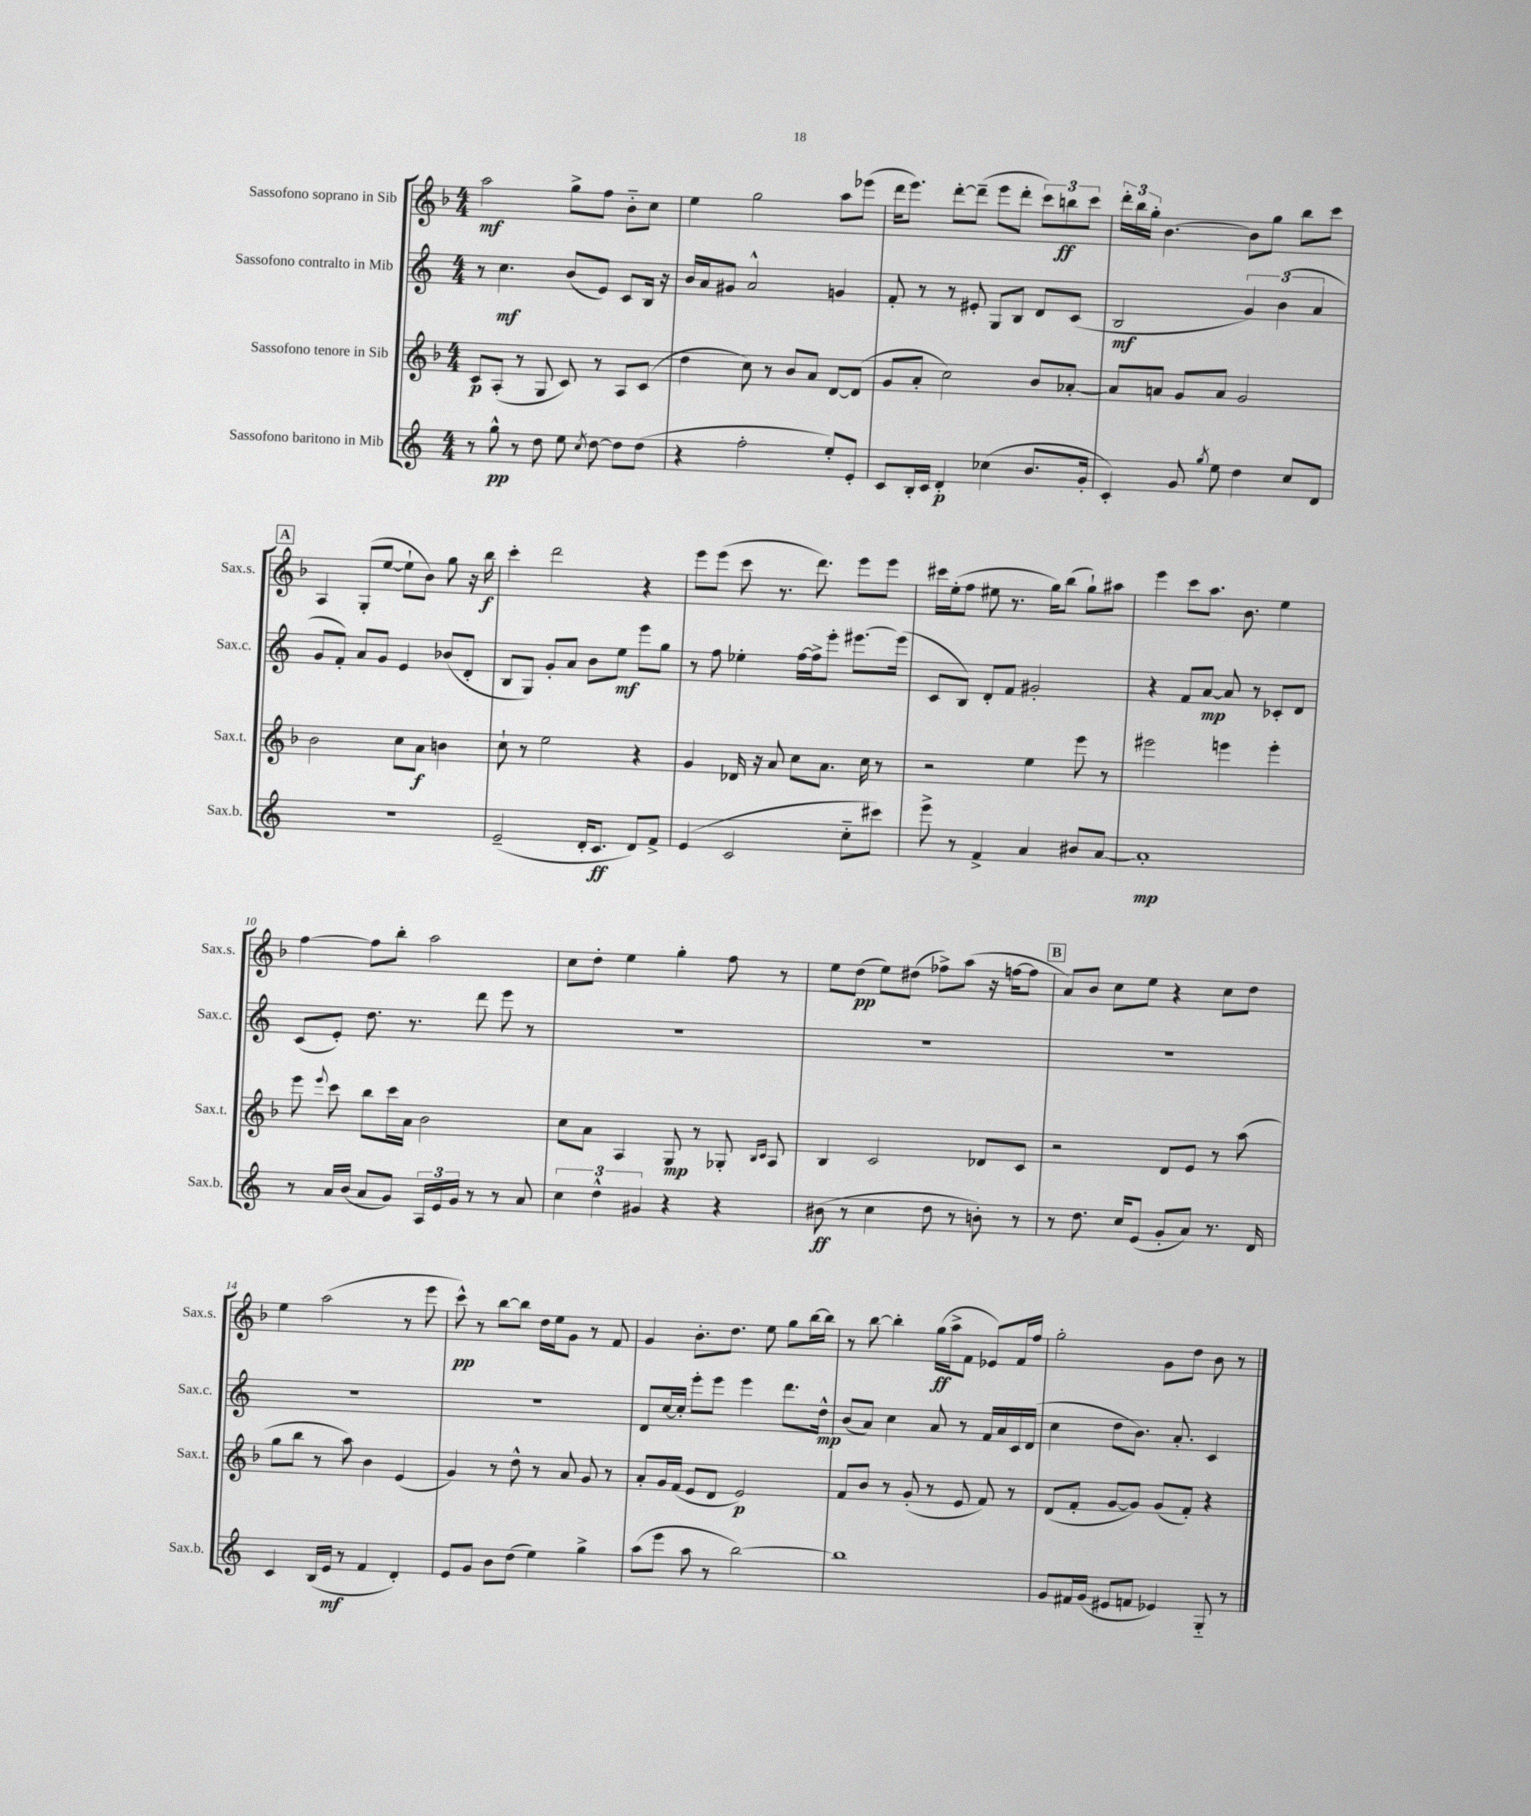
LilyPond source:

<<
\new StaffGroup <<
\new Staff = "s0" \with { instrumentName = "Sassofono soprano in Sib" shortInstrumentName = "Sax.s." } {
    \clef treble \key f \major \numericTimeSignature \time 4/4
    \autoBeamOff a''2\mf g''8[-> f''8] bes'8[-_ c''8] |
    e''4 g''2 a''8[ ees'''8]( |
    d'''16[ e'''8.]) d'''8[~-. d'''8]--( e'''8[ d'''8]-. \tuplet 3/2 { c'''8[) b''8\ff c'''8] } |
    \tuplet 3/2 { d'''16[-. bes''16 g''16]-. } bes'4.~ bes'8[ g''8] bes''8[ c'''8] |
    \mark \markup { \box "A" } a4 g8[-.( e''8]~ e''8[-! bes'8]) g''8 r16 bes''16\f |
    c'''4-. d'''2 r4 |
    e'''8[ e'''8]( c'''8 r8. d'''8.) e'''8[ e'''8] |
    cis'''16[ e''16-.( f''8] eis''8 r8. g''16[) bes''8]( g''8[-!) ais''8] |
    e'''4 c'''8[ a''8.] bes'8. e''4 |
    f''4~ f''8[ bes''8]-. a''2 |
    c''8[ d''8]-. e''4 g''4-. f''8 r8 |
    e''8[ d''8]\pp( e''8[) dis''8]( fes''8[->) a''8]( r16 f''16[~ f''8] |
    \mark \markup { \box "B" } a'8[) bes'8] c''8[ e''8] r4 c''8[ d''8] |
    e''4 a''2( r8 e'''8 |
    c'''8-^\pp) r8 bes''8[~ bes''8] d''16[ e''16 g'8] r8 f'8 |
    g'4 bes'8.[-. d''8.] e''8 g''8[ bes''16~ bes''16] |
    r8 bes''8~ bes''4-. g''16[\ff( a''16-> f'8] ees'8[) f'16 f''16] |
    g''2-. g'8[ d''8] bes'8 r8 \bar "|." |
}
\new Staff = "s1" \with { instrumentName = "Sassofono contralto in Mib" shortInstrumentName = "Sax.c." } {
    \clef treble \key c \major \numericTimeSignature \time 4/4
    \autoBeamOff r8 c''4.\mf b'8[( e'8]) c'8[ b16] r16 |
    b'16[ a'16 gis'8] a'2-^ g'4 |
    f'8-. r8 r8 eis'8-. g8[ b8] d'8[ c'8]( |
    b2\mf \tuplet 3/2 { g'4) b'4( a'4 } |
    \mark \markup { \box "A" } g'8[ f'8]-.) a'8[ g'8] e'4 bes'8[( d'8]-. |
    b8[ g8]) g'8[-. a'8] b'8[ e''8]\mf e'''8[ g''8] |
    r8 f''8 ees''4-. f''16[~ f''16-> e'''8]-. eis'''8.[~ eis'''16]( |
    c'8[ b8]) d'8[-. f'8] gis'2-. |
    r4 f'8[ a'8]~\mp a'8 r8 ces'8[-. d'8] |
    c'8[( e'8]-.) d''8. r8. d'''8 e'''8 r8 |
    R1 |
    R1 |
    \mark \markup { \box "B" } R1 |
    R1 |
    R1 |
    d'8[ c''16~ c''16]-. e'''8[-. e'''8] e'''4 d'''8.[ d''16]-^\mp |
    b'8[( a'8]) c''4 a'8 r8 f'16[ a'16 c'16 d'16]( |
    c''4 d''8[ b'8.]) a'8.-. c'4 \bar "|." |
}
\new Staff = "s2" \with { instrumentName = "Sassofono tenore in Sib" shortInstrumentName = "Sax.t." } {
    \clef treble \key f \major \numericTimeSignature \time 4/4
    \autoBeamOff c'8[\p a8]-.( r8 g8 c'8) r8 a8[ c'8]( |
    d''4 c''8) r8 bes'8[ a'8] d'8[~ d'8]( |
    g'8[ a'8]-. c''2) bes'8[ aes'8]~-. |
    aes'8[ a'8] g'8[ a'8] g'2 |
    \mark \markup { \box "A" } bes'2 c''8[ a'8]\f b'4 |
    c''8-! r8 e''2 r4 |
    g'4 des'16 r16 a'8 c''8[ a'8.] c''16 r8 |
    r2 e''4 e'''8 r8 |
    eis'''2 e'''4 e'''4-. |
    e'''8 \appoggiatura { e'''8 } c'''8 bes''8[ c'''16 a'16] bes'2 |
    c''8[ a'8] a4 g8\mp r8 ges8-. \grace { bes16[ c'16] } a8 |
    bes4 c'2 des'8[ c'8] |
    \mark \markup { \box "B" } r2 d'8[ e'8] r8 a''8( |
    g''8[ bes''8] r8 a''8) bes'4 e'4( |
    g'4) r8 d''8-^ r8 a'8 g'8 r8 |
    a'8[-. g'16 f'16]( e'8[ d'8] e'2\p) |
    f'8[ bes'8] r8 g'8-.( r8 e'8 f'8) r8 |
    d'8[( f'8]-. g'8[~ g'8]) g'8[( f'8]-.) r4 \bar "|." |
}
\new Staff = "s3" \with { instrumentName = "Sassofono baritono in Mib" shortInstrumentName = "Sax.b." } {
    \clef treble \key c \major \numericTimeSignature \time 4/4
    \autoBeamOff r8 g''8-^\pp r8 d''8 e''8 \acciaccatura { c''8 } d''8~ d''8[ d''8]( |
    r4 f''2-. e''8[-.) e'8]-. |
    c'8[ b16-. c'16] d'4-.\p ces''4( b'8.[ g'16]-. |
    c'4-.) g'8 \acciaccatura { g''8 } e''8 d''4 c''8[ d'8] |
    \mark \markup { \box "A" } R1 |
    e'2--( d'16[-. c'8.]\ff d'8[) f'8]-> |
    e'4( c'2 c''8[-_ cis'''8]) |
    e'''8-> r8 f'4-> a'4 bis'8[ a'8]~ |
    a'1-.\mp |
    r8 a'16[ b'16]( a'8[ g'8]) \tuplet 3/2 { a16[ e'16 g'16] } r8 r8 a'8 |
    \tuplet 3/2 { c''4 d''4-^ gis'4 } r4 r4 |
    bis'8\ff( r8 c''4 d''8 r8 b'8-.) r8 |
    \mark \markup { \box "B" } r8 d''8. c''16[ e'8]( g'8[-. a'8]) r8. d'16 |
    c'4 b16[( e'16]\mf r8 f'4 d'4-.) |
    e'8[ g'8] b'8[ d''8]( e''4) g''4-> |
    a''8[( e'''8] a''8 r8 b''2~) |
    b''1 |
    g'8[ fis'16 g'16]( eis'8[ f'8] ees'4) g8-_ r8 \bar "|." |
}
>>
>>
